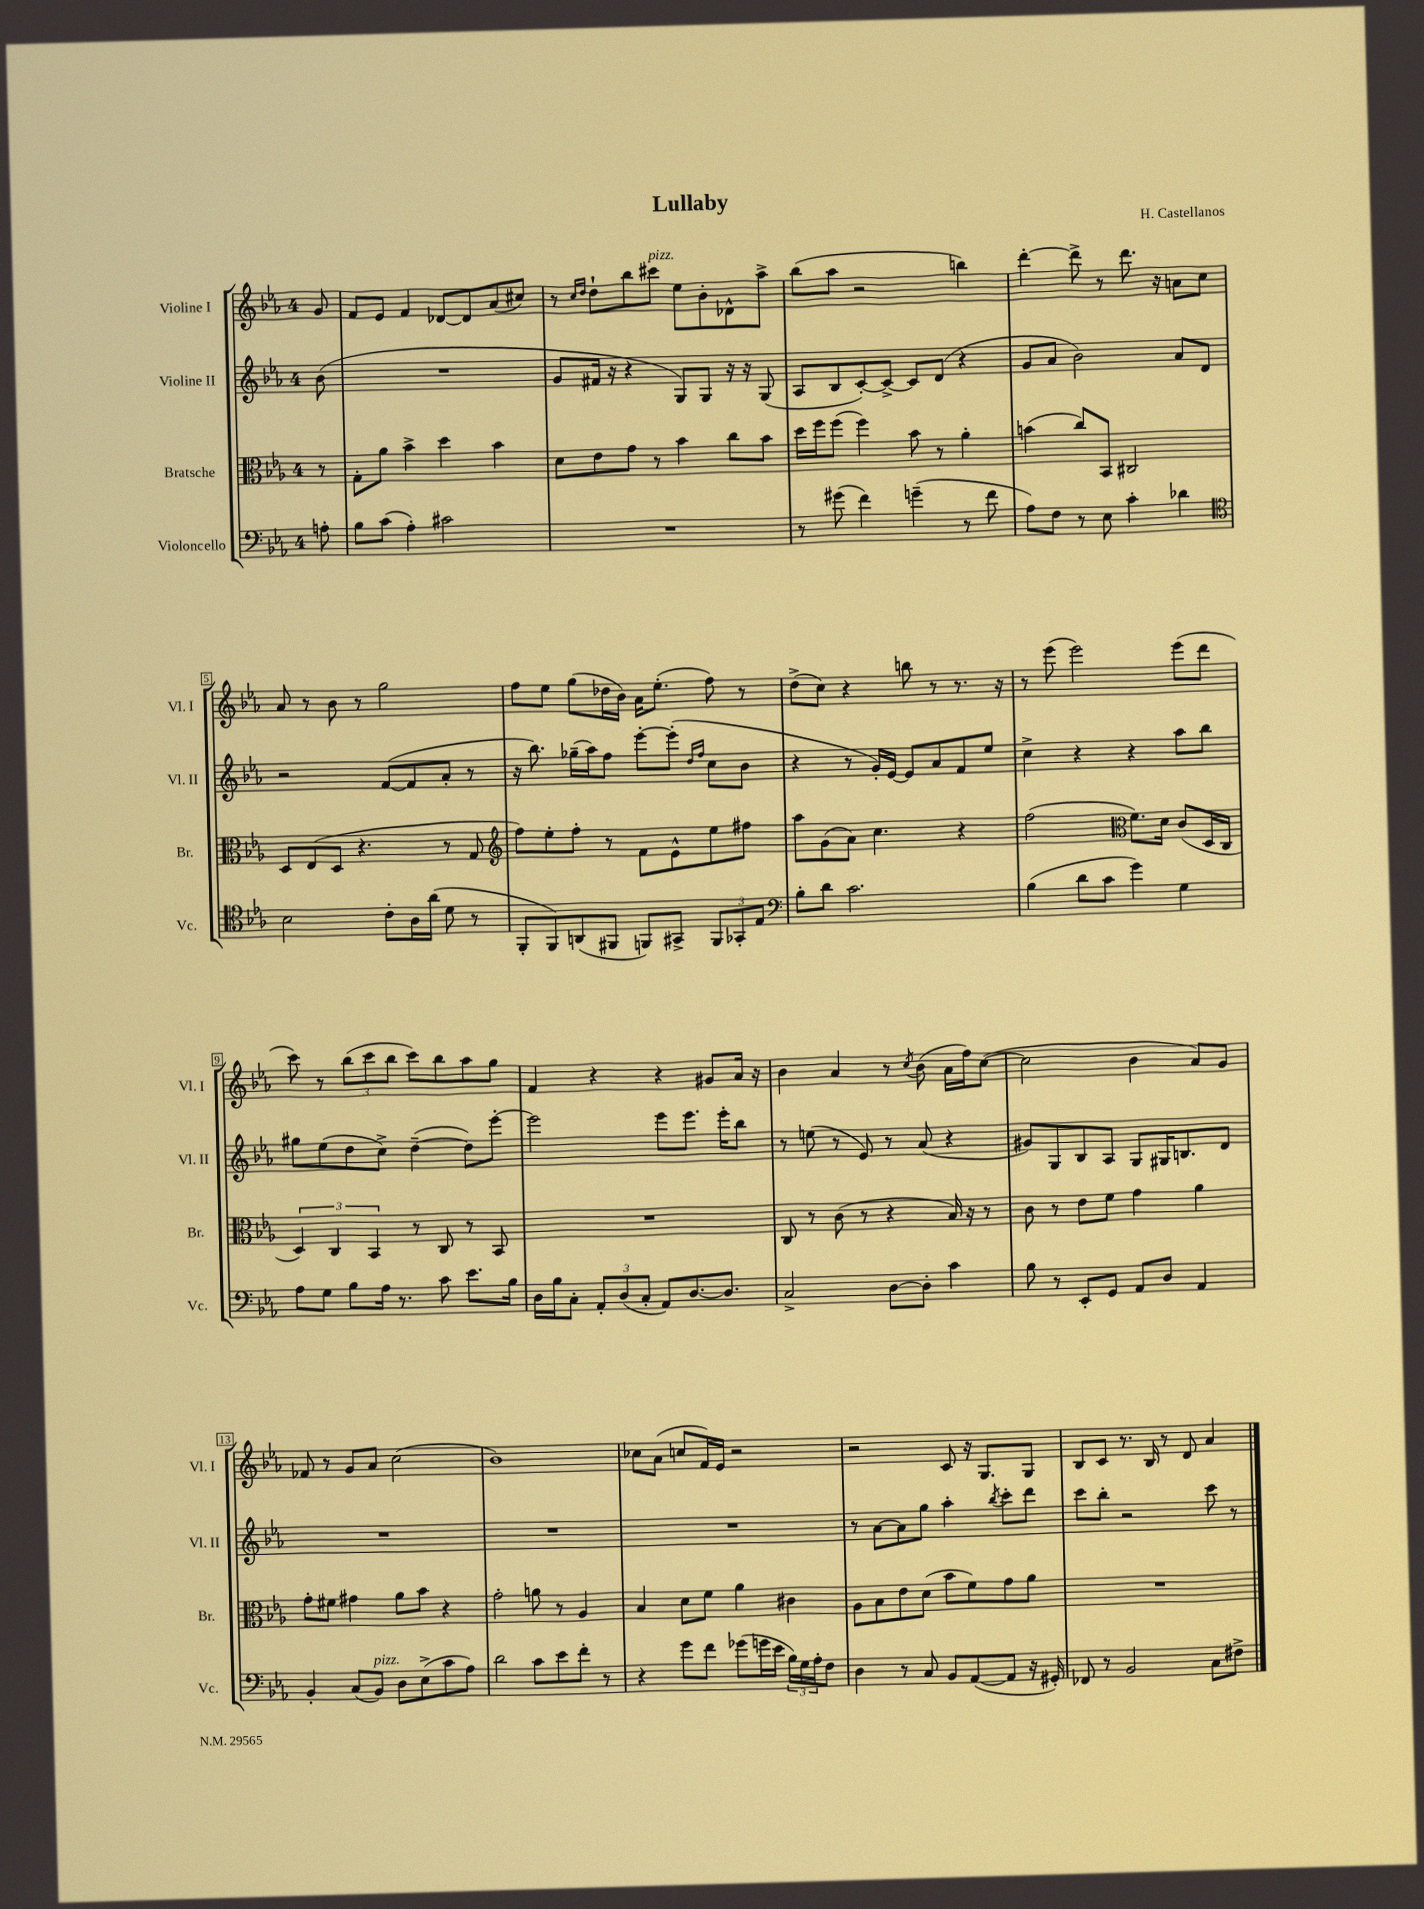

**kern	**kern	**kern	**kern
*staff4	*staff3	*staff2	*staff1
*clefF4	*clefC3	*clefG2	*clefG2
*k[b-e-a-]	*k[b-e-a-]	*k[b-e-a-]	*k[b-e-a-]
*M4/4	*M4/4	*M4/4	*M4/4
8A'	8r	(8b-	8g
=	=	=	=
8B-	8G'	1r	8f
(8c	8a-	.	8e-
4A-')	4b-^	.	4f
2c#	4dd	.	[8d-
.	.	.	8d-]
.	4b-	.	(8a-
.	.	.	8cc#)
=	=	=	=
1r	8d	8g	8r
.	.	.	16qqcc
.	.	.	16qqdd
.	8e-	16f#	8dd`
.	.	16r	.
.	8g	4r	8bb-
.	8r	.	8ccc#
.	4b-	8G)	8ee-
.	.	8G	8b-'
.	8cc	16r	8d-^^
.	.	16r	.
.	8b-	(8G	8aa-^
=	=	=	=
8r	16dd	8A-	(8bb-
.	16ff	.	.
(8g#	(8ff	8B-	8aa-
4f)	4ff)	[8c')	2r
.	.	8c^_	.
(4g~	8b-	8c]	.
.	8r	(8d	.
8r	4a-'	4r	4bb)
8f	.	.	.
=	=	=	=
8A-)	(4b	8g	[4ddd'
8F	.	8a-	.
8r	8cc)	2b-)	8ddd^]
8E-	8BB-	.	8r
4c'	2C#	.	8.ddd
.	.	.	16r
4d-	.	8a-	8a
.	.	8d	8cc
=	=	=	=
*clefC4	*	*	*
2B-	8D	2r	8a-
.	(8E-	.	8r
.	8D	.	8b-
.	4.r	.	8r
8c'	.	([8f	2gg
16A-	.	8f]	.
(16a-	.	.	.
8d	8r	8a-'	.
8r	8G	8r	.
=	=	=	=
*	*clefG2	*	*
8FF'	8ff)	16r	8ff
.	.	8.bb-)	.
8FF)	8ee-'	.	8ee-
(8AA	8ff'	(16gg-~	(8gg
.	.	16aa-)	.
8FF#	8r	8ff	16dd-
.	.	.	16b-)
8FF)	8f	[8eee-'	16a-
.	.	.	(8.ee-'
8GG#^	8e-^^	(8eee-']	.
.	.	16qqdd	.
.	.	16qqff	.
12FF	8ee-	8cc	8ff)
12GG-'	.	.	.
.	8ff#	8b-	8r
12E-	.	.	.
=	=	=	=
*clefF4	*	*	*
8B-'	8aa-	4r	(8dd^
8d	(8g	.	8cc)
2.c	8a-)	8r	4r
.	4.cc	16g')	.
.	.	[16e-	.
.	.	8e-]	8bb
.	.	8a-	8r
.	4r	8f	8.r
.	.	8ee-	.
.	.	.	16r
=	=	=	=
(4B-	(2ff	4cc^	8r
.	.	.	(8eee-
8d	.	4r	2eee-)
8c	.	.	.
*	*clefC3	*	*
4g)	8.f)	4r	.
.	16d	.	.
4G	(8c	8aa-	(8eee-
.	16D	8bb-	8ddd
.	16C	.	.
=	=	=	=
8A-	6D)	8gg#	8ccc)
8G	.	(8ee-	8r
.	6C	.	.
8B-	.	8dd	(12bb-
.	6BB-	.	12ccc
16A-	.	8cc^)	.
.	.	.	12bb-
8.r	.	.	.
.	8r	([4dd~	8ccc)
8c	8C	.	8bb-
8.e-	8r	8dd])	8aa-
.	8BB-	[8eee-'	8gg
16B-	.	.	.
=	=	=	=
16D	1r	2eee-]	4f
16B-	.	.	.
8C'	.	.	.
12AA-'	.	.	4r
(12D	.	.	.
12C'	.	.	.
8AA-)	.	8eee-	4r
[8.D	.	8.eee-	.
.	.	.	8g#
8.D]	.	16eee-'	.
.	.	8bb-	16a-
.	.	.	16r
=	=	=	=
2C^	8C	8r	4b-
.	8r	(8ee	.
.	(8c	8r	4a-
.	8r	8e-)	.
[8D	4r	8r	8r
.	.	.	8qcc
8D']	.	(8a-	(8b-
4c	16B-)	4r	16a-
.	16r	.	16ff)
.	8r	.	([8cc
=	=	=	=
8B-	8c	8g#)	2cc]
8r	8r	8G	.
8EE-'	8e-	8B-	.
8GG	8f	8A-	.
8AA-	4g	8G	4b-
8D	.	16G#	.
.	.	8.B	.
4AA-	4a-	.	8a-)
.	.	8d	8g
=	=	=	=
4BB-'	8g'	1r	8f-
.	8f#	.	8r
(8C	4g#	.	8g
8BB-)	.	.	8a-
8D	8a-	.	(2cc
(8E-^	8b-	.	.
8c	4r	.	.
8A-)	.	.	.
=	=	=	=
2d	2g'	1r	1b-)
8c	8a	.	.
8e-	8r	.	.
8f'	4A-	.	.
8r	.	.	.
=	=	=	=
4r	4B-	1r	8cc-
.	.	.	(8a-
8g	8d	.	8cc
8f	8f	.	16f)
.	.	.	16e-
(8g-	4a-	.	2r
16g	.	.	.
16e-	.	.	.
24B-)	4c#	.	.
24G	.	.	.
24A-'	.	.	.
8F	.	.	.
=	=	=	=
4D	8A-	8r	2r
.	8B-	[8a-	.
8r	8e-	8a-]	.
8C	(8d	8gg	.
8BB-	8b-	4aa-'	8c
([8AA-	8f)	.	16r
.	.	.	8.G
.	.	8qbb-	.
8AA-]	8g	8ccc'	.
16r	8a-	8ddd	8G
16GG#')	.	.	.
=	=	=	=
8FF-	1r	8ccc	8B-
8r	.	8bb-'	8c
2BB-	.	2r	8.r
.	.	.	16B-
.	.	.	8r
.	.	.	8d
8C	.	8ccc	4a-
8F#^	.	8r	.
==	==	==	==
*-	*-	*-	*-
